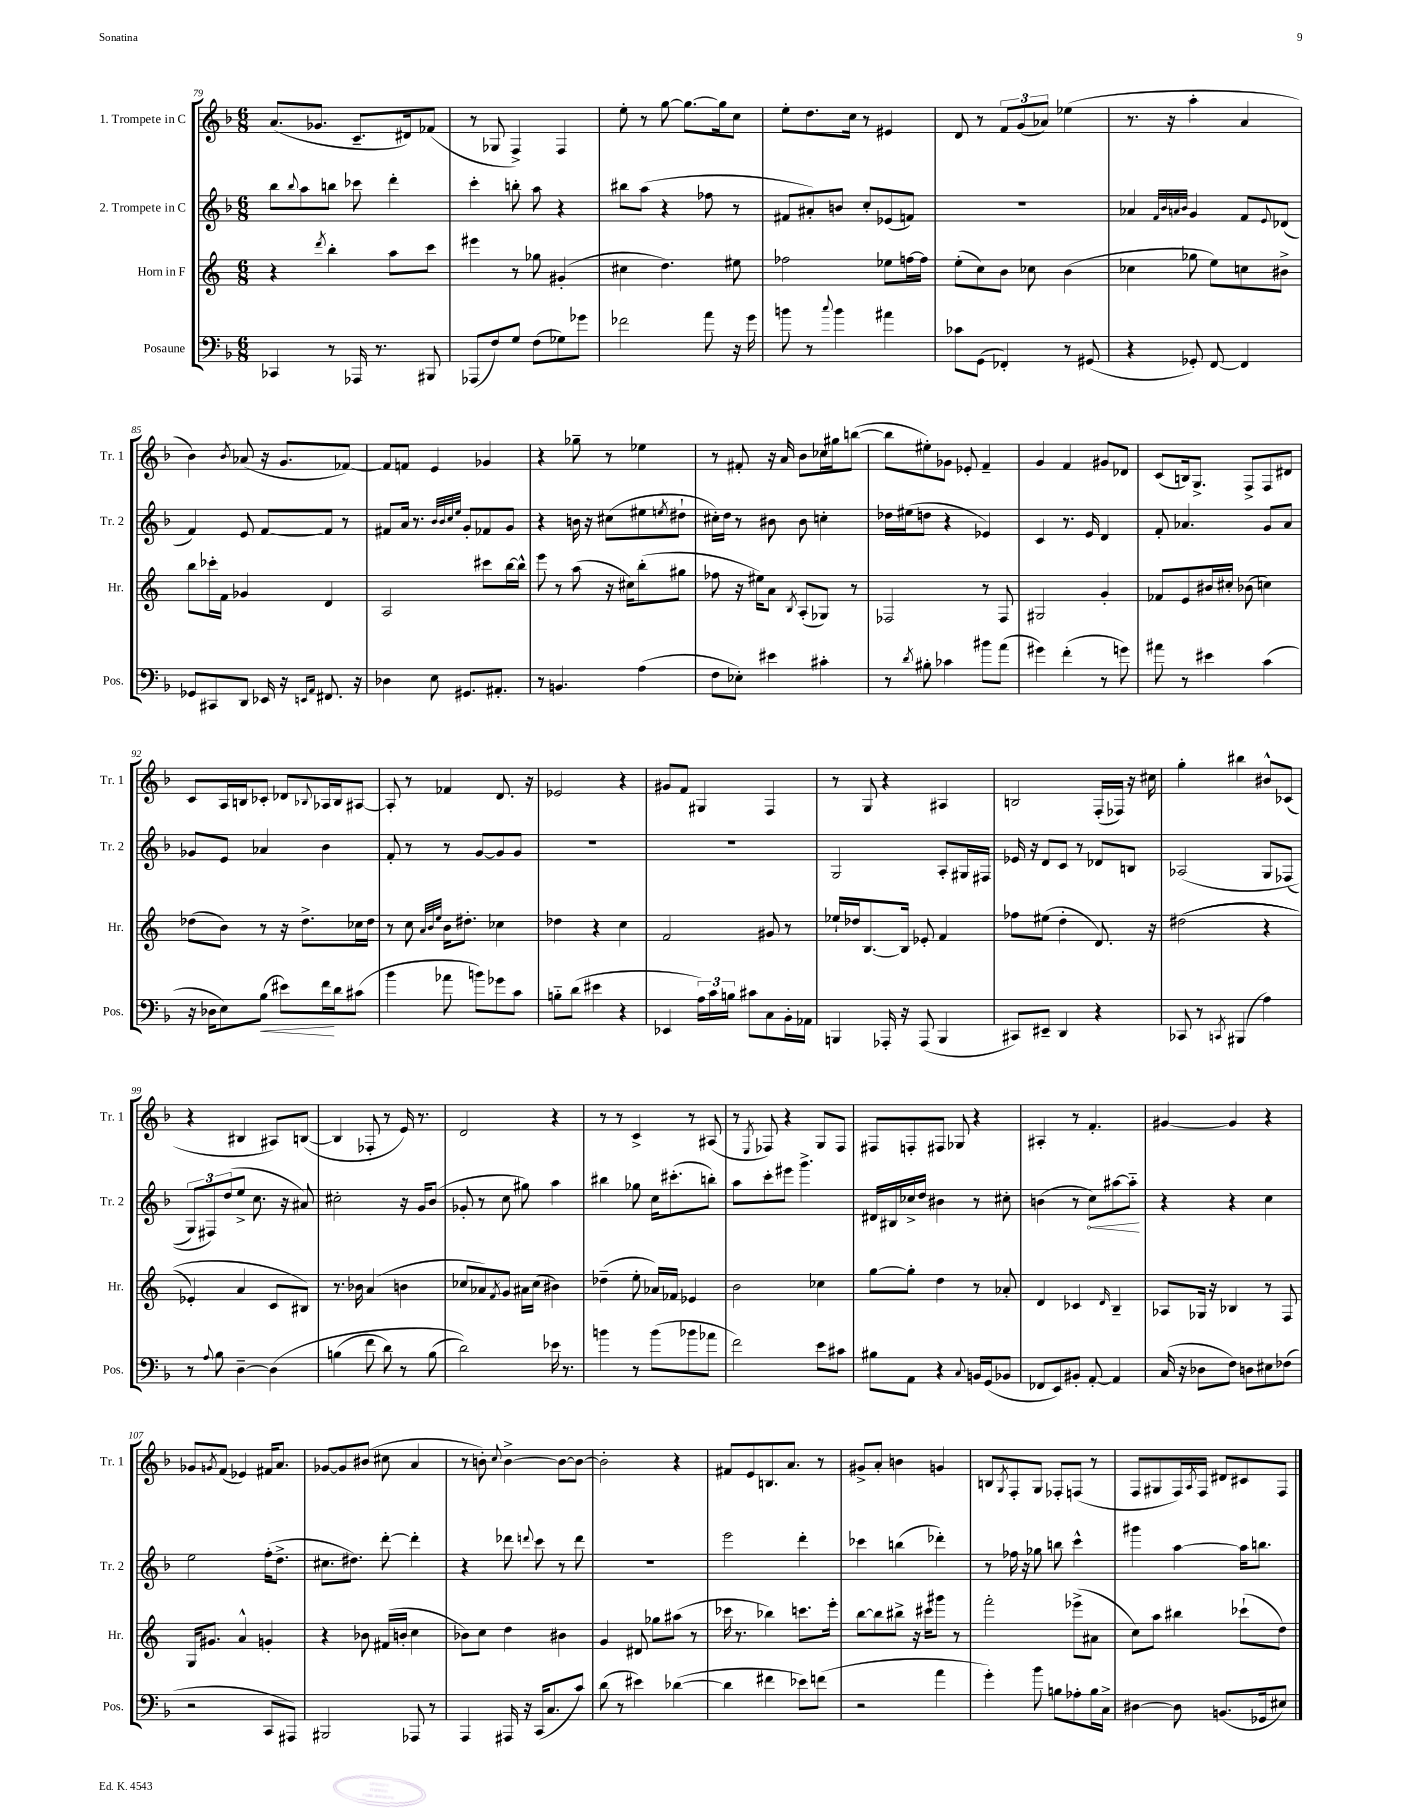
<<
\new StaffGroup <<
\new Staff = "s0" \with { instrumentName = "1. Trompete in C" shortInstrumentName = "Tr. 1" } {
    \clef treble \key f \major \numericTimeSignature \time 6/8
    a'8.( ges'8. c'8.-- dis'16) fes'8( |
    r8 ges8 f4->) f4 |
    e''8-. r8 g''8~ g''8.~ g''16 c''8 |
    e''8-. d''8. c''16 r8 eis'4 |
    d'8 r8 \tuplet 3/2 { f'8 g'8( aes'8) } ees''4( |
    r8. r16 a''4-. a'4 |
    bes'4) \acciaccatura { bes'8 } aes'8( r16 g'8. fes'8~) |
    fes'8 f'8 e'4 ges'4 |
    r4 ges''8-- r8 ees''4 |
    r8 fis'8-. r16 a'16 bes'8 ces''16 gis''16 b''8~( |
    b''8 eis''8-.) ges'8 ees'8-. f'4-- |
    g'4 f'4 gis'8 des'8 |
    c'8( b16) g8.-> f8-> f8 dis'8 |
    c'8 a16 b16 ces'8-. des'8 \appoggiatura { bes8 } aes16 bes16 ais8~ |
    ais8-. r8 fes'4 d'8. r16 |
    ees'2 r4 |
    gis'8 f'8 gis4 f4 |
    r8 g8 r4 ais4 |
    b2 f16-.( fes16) r16 cis''16 |
    g''4-. bis''4 bis'8-^ ces'8( |
    r4 bis4 ais8) b8~( |
    b4 fes8-. r8 e'16) r8. |
    d'2 r4 |
    r8 r8 c'4-> r8 ais8( |
    r8 \acciaccatura { e8 } fes8) r4 g8 fes8 |
    fis8 f8-. fis8 ges8 r4 |
    ais4-. r8 f'4.-. |
    gis'4~ gis'4 r4 |
    ges'8 \acciaccatura { g'8 } f'8( ees'4) fis'16 a'8. |
    ges'8~ ges'8 bis'8( cis''8 a'4 |
    r8 b'8-.) \appoggiatura { c''8 } b'4~-> b'8~ b'8~ |
    b'2-. r4 |
    fis'8 e'8 b8. a'8. r8 |
    gis'8-> a'8-. b'4 g'4 |
    b8 \acciaccatura { g8 } f8-. g8 fes8-. f8( r8 |
    f8 gis8 f16) \acciaccatura { a8 } f16 dis'8 cis'8 f8 \bar "|." |
}
\new Staff = "s1" \with { instrumentName = "2. Trompete in C" shortInstrumentName = "Tr. 2" } {
    \clef treble \key f \major \numericTimeSignature \time 6/8
    bes''8 \appoggiatura { bes''8 } a''8 b''8 ces'''8 d'''4-. |
    c'''4-. b''8-. a''8 r4 |
    bis''8 a''8( r4 fes''8 r8 |
    fis'8 ais'8-.) b'8 c''8-. ees'8( f'8) |
    R2. |
    aes'4 \grace { f'32 bes'32 a'32 bes'32 } g'4 f'8 \appoggiatura { e'8 } des'8( |
    f'4) e'8 f'8~ f'8 r8 |
    fis'8 a'16 r8. \grace { bes'32 bes'32 c''32 e''32 } g'8-. fes'8 g'8 |
    r4 b'16 r16 cis''8( eis''8 \acciaccatura { e''8 } dis''8-! |
    cis''16-.) d''16 r8 bis'8 bis'8 c''4-. |
    des''16 eis''16( d''8 r4 ees'4) |
    c'4 r8. e'16 d'4 |
    f'8-. aes'4. g'8 aes'8 |
    ges'8 e'8 aes'4 bes'4 |
    f'8-. r8 r8 g'8~ g'8 g'8 |
    R2. |
    R2. |
    g2 a8-. gis16 fis16 |
    ees'16 r16 d'8 c'8 r8 des'8 b8 |
    aes2\( g8 fes8( |
    \tuplet 3/2 { g8) fis8\) d''8( } e''8-> c''8. r16 ais'8) |
    cis''2-. r16 g'16 bes'8( |
    ges'8-. r8 c''8 gis''8) a''4 |
    bis''4 ges''8 c''16 cis'''8.-.( b''8-.) |
    a''8 c'''8-. eis'''8 g'''4.-> |
    dis'16 bis16 ces''16-> d''16 bis'4 r8 cis''8-. |
    b'4( r8 \once \override Hairpin.circled-tip = ##t c''8\<) ais''8~ ais''8-_\! |
    r4 r4 c''4 |
    e''2 f''16-.( d''8.-> |
    cis''8. dis''8.) d'''8~-. d'''4-. |
    r4 des'''8 \appoggiatura { d'''8 } c'''8 r8 d'''8 |
    R2. |
    e'''2 d'''4-. |
    ces'''4 b''4( des'''4-.) |
    r8 fes''16 r16 ges''8 b''8 c'''4-^ |
    gis'''4 a''4~ a''16 b''8. \bar "|." |
}
\new Staff = "s2" \with { instrumentName = "Horn in F" shortInstrumentName = "Hr." } {
    \clef treble \key c \major \numericTimeSignature \time 6/8
    r4 \acciaccatura { d'''8 } b''4-. a''8 c'''8 |
    eis'''4 r8 ges''8 gis'4-.( |
    cis''4 d''4.) eis''8 |
    fes''2 ees''8 f''16~ f''16 |
    e''8-.( c''8) b'8 ces''8 b'4( |
    ces''4 ges''8 e''8) c''8 bis'8-> |
    b''8 ces'''16-. f'16 ges'4 d'4 |
    a2 cis'''8 b''16~ b''16-^ |
    e'''8 r8 a''8( r16 cis''16) b''8-.( gis''8 |
    fes''8 r16 eis''16) a'8 \acciaccatura { b8 } a8-.( ges8) r8 |
    fes2 r8 fes8 |
    gis2 g'4-. |
    fes'8 e'8 bis'16 cis''16-. bes'8( c''4) |
    des''8( b'8) r8 r16 des''8.-> ces''16 des''16 |
    r8 c''8 \grace { a'32 b'32 e''32 } b'16 dis''8.-. ces''4 |
    des''4 r4 c''4 |
    f'2 gis'8 r8 |
    ees''16-! des''16 b8.~ b16 ees'8-. f'4 |
    fes''8 eis''8( d''4-. d'8.) r16 |
    dis''2(\( r4 |
    ees'4-.) a'4 c'8 bis8\) |
    r8. bes'16 a'4( b'4 |
    ces''8 aes'8) \acciaccatura { f'8 } g'8 ais'16 ces''16( bis'4) |
    des''4--( e''8-. aes'16) fes'16 ees'4 |
    b'2 ces''4 |
    g''8~ g''8-. d''4 r8 aes'8-. |
    d'4 ces'4 \grace { d'16 } b4-- |
    aes8 ges16 r16 bes4 r8 f8 |
    g16 gis'8. a'4-^ g'4-. |
    r4 bes'8 fis'16( b'16-. c''4 |
    bes'8) c''8 d''4 bis'4 |
    g'4 dis'8 ges''8 ais''8( r8 |
    ces'''16 r8. bes''4) c'''8. e'''16-. |
    b''8~ b''8 bis''8-> r16 cis'''16 gis'''8 r8 |
    f'''2-. ees'''8->( ais'8 |
    c''8) a''8 bis''4 ces'''8-!( d''8) \bar "|." |
}
\new Staff = "s3" \with { instrumentName = "Posaune" shortInstrumentName = "Pos." } {
    \clef bass \key f \major \numericTimeSignature \time 6/8
    ces,4 r8 aes,,16 r8. bis,,8 |
    aes,,8( f8) g8 f8( ges8) ges'8 |
    fes'2 a'8 r16 g'16 |
    b'8 r8 \appoggiatura { c''8 } b'4 ais'4 |
    ces'8 g,8( fes,4-.) r8 gis,8( |
    r4 ges,8-.) f,8~ f,4 |
    ges,8 cis,8 d,8 ees,16 r16 \grace { e,16 a,16 } fis,8. r16 |
    des4 e8 gis,8. ais,8.-. |
    r8 b,4. a4( |
    f8 ees8-.) eis'4 cis'4-. |
    r8 \acciaccatura { d'8 } bis8-. ces'4 bis'8 a'8( |
    gis'4) f'4-.( r8 g'8) |
    ais'8 r8 eis'4 c'4( |
    r16 des16 e8) bes8\<( eis'8) f'16\! d'16 cis'8( |
    bes'4 aes'8 b'8) ges'8 c'8 |
    b8-_ d'8( eis'4 r4 |
    ees,4 \tuplet 3/2 { a16) c'16 b16 } cis'8 c8 bes,16-. aes,16 |
    b,,4 aes,,16-. r16 aes,,8( b,,4 |
    cis,8) eis,8-- d,4 r4 |
    ces,8 r8 \acciaccatura { c,8 } bis,,4( a4) |
    r8 \appoggiatura { a8 } bes8 d4~-- d4\( |
    b4( f'8 d'8) r8 b8( |
    d'2)\) ees'16 r8. |
    b'4 r8 b'8( bes'8 aes'8 |
    f'2) e'8 cis'8 |
    bis8 a,8 r4 \appoggiatura { c8 } b,16 g,16( bes,8 |
    fes,8 e,8) bis,8-. a,8~-. a,4 |
    c16( r16 des8 f8) d8 eis8 fes8( |
    r2 c,8 ais,,8) |
    bis,,2 aes,,8 r8 |
    a,,4 ais,,16 r16 c,16( c8. c'8) |
    d'8( r8 eis'4) des'4~( |
    des'4 fis'4 ees'8) f'8( |
    r2 a'4 |
    g'4-.) bes'8 b8 aes8-. b16 c16-> |
    dis4~ dis8 b,8.( ges,16 eis8) \bar "|." |
}
>>
>>
\layout { \context { \Score currentBarNumber = #79 } }
